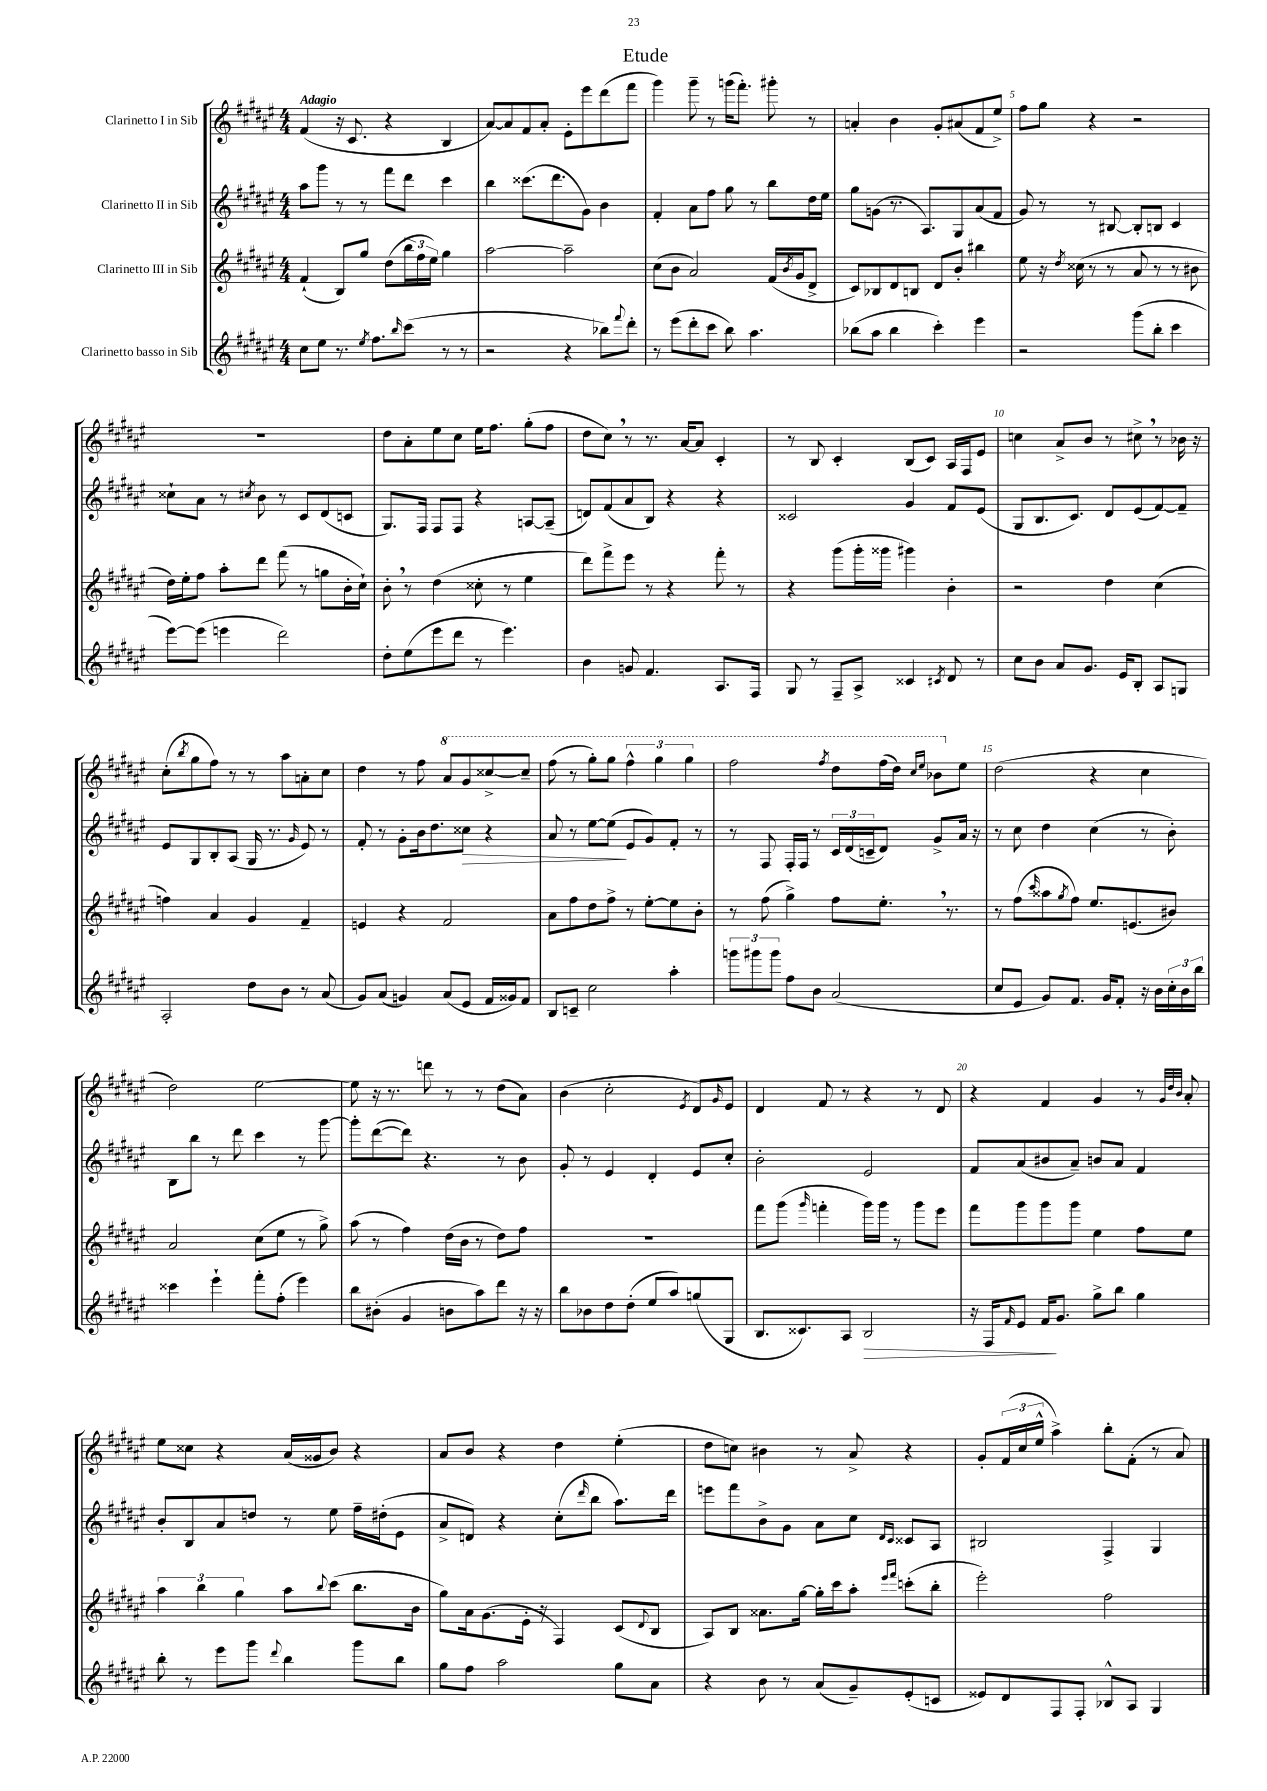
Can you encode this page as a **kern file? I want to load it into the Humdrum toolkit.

**kern	**kern	**kern	**kern
*staff4	*staff3	*staff2	*staff1
*clefG2	*clefG2	*clefG2	*clefG2
*k[f#c#g#d#a#e#]	*k[f#c#g#d#a#e#]	*k[f#c#g#d#a#e#]	*k[f#c#g#d#a#e#]
*M4/4	*M4/4	*M4/4	*M4/4
8cc#	(4f#`	8aa#	(4f#
8ee#	.	8ggg#	.
8.r	8B)	8r	16r
.	.	.	8.c#
.	8gg#	8r	.
8qee#	.	.	.
8.ff#	.	.	.
.	(8dd#	8fff#	4r
16qqbb	.	.	.
(8ccc#	24bb	8ddd#	.
.	24ff#	.	.
.	24ee#)	.	.
8r	4gg#	4ccc#	4B
8r	.	.	.
=	=	=	=
2r	[2aa#	4bb	[8a#)
.	.	.	8a#]
.	.	(8.ccc##	8f#
.	.	.	8a#'
.	.	8.ddd#	.
4r	2aa#~]	.	8e#'
.	.	8g#)	8eee#
8bb-)	.	4b	(8ddd#
8qqfff#	.	.	.
8ddd#'	.	.	8fff#
=	=	=	=
8r	(8cc#	4f#'	4ggg#)
(8eee#	8b	.	.
8ddd#'	2a#)	8a#	8ggg#~
8ccc#	.	8ff#	8r
8bb)	.	8gg#	(16ggg
.	.	.	8.fff#')
4.aa#	.	8r	.
.	(16f#	8bb	8ggg#'
.	8qb	.	.
.	16g#	.	.
.	8d#^	16dd#	8r
.	.	16ee#	.
=	=	=	=
(8bb-	8c#)	8gg#	4a'
8aa#	8B-	(8g	.
4bb-	8d#	8.r	4b
.	8B	.	.
.	.	8.A#)	.
4ccc#')	8d#	.	8g#'
.	8b'	8G#	(8a#
4eee#	4bb#	(8a#	8f#
.	.	8f#	8ee#^)
=	=	=	=
2r	8ee#	8g#)	8ff#
.	16r	8r	8gg#
.	8qdd#	.	.
.	(16cc##	.	.
.	8r	8r	4r
.	8r	[8B#	.
(8ggg#	8a#	8B#']	2r
8bb'	8r	8B	.
4ccc#	8r	4c#	.
.	8b#	.	.
=	=	=	=
[8eee#)	16dd#)	8cc##`	1r
.	16ee#'	.	.
(8eee#]	8ff#	8a#	.
4eee	8aa#'	8r	.
.	.	8qcc#	.
.	8ddd#	8b	.
2ddd#)	(8fff#	8r	.
.	8r	8c#	.
.	8gg	(8d#	.
.	16b'	8c	.
.	16cc#`)	.	.
=	=	=	=
8dd#'	8b'	8.G#)	8dd#
(8ee#	8r	.	8a#'
.	.	16F#	.
8eee#	(4dd#	8F#	8ee#
8ddd#	.	8F#	8cc#
8r	8cc##'	4r	16ee#
.	.	.	8.ff#
4.eee#)	8r	.	.
.	4ee#	[8A	(8gg#'
.	.	(8A~]	8ff#
=	=	=	=
4b	8ddd#)	8d)	8dd#
.	8fff#^	(8f#	8cc#)
8g	8eee#	8a#	8r
4.f#	8r	8B)	8.r
.	4r	4r	.
.	.	.	[16a#
.	.	.	8a#]
8.A#	8fff#'	4r	4c#'
.	8r	.	.
16F#	.	.	.
=	=	=	=
8G#	4r	2c##	8r
8r	.	.	8B
8F#~	(8ggg#	.	4c#'
8A#^	16ggg#'	.	.
.	16ggg##	.	.
4c##	4ggg#)	4g#	(8B
.	.	.	8c#)
8qc#	.	.	.
8d#	4b'	8f#	16A#
.	.	.	16F#
8r	.	(8e#	8e#
=	=	=	=
8cc#	2r	8G#	4cc
8b	.	8.B	.
8a#	.	.	8a#^
.	.	8.c#)	.
8.g#	.	.	8b
.	4dd#	8d#	8r
16e#	.	.	.
8B'	.	(8e#	8cc#^
8A#	(4cc#	[8f#)	8r
8G	.	8f#~]	16b-
.	.	.	16r
=	=	=	=
2A#'	4ff)	8e#	(8cc#'
.	.	.	8qbb
.	.	8G#	8gg#
.	4a#	8B'	8ff#)
.	.	(8A#	8r
8dd#	4g#	16G#	8r
.	.	8.r	.
8b	.	.	8aa#
.	.	16qqg#	.
8r	4f#~	8e#)	8a'
(8a#	.	8r	8cc#
=	=	=	=
8g#)	4e	8f#'	4dd#
(8a#	.	8r	.
4g)	4r	8g#'	8r
.	.	16b	8ff#
.	.	8.dd#	.
(8a#	2f#	.	8aa#
8e#	.	8cc##	8gg#
16f#	.	4r	[8ccc##^
16g##)	.	.	.
8f#	.	.	8ccc##~]
=	=	=	=
8B	8a#	8a#	(8fff#
8c~	8ff#	8r	8r
2cc#	8dd#	[8ee#	8ggg#')
.	8ff#^	(8ee#]	8ggg#
.	8r	8e#	6fff#^^
.	[8ee#'	8g#)	.
.	.	.	6ggg#
4aa#'	8ee#]	8f#'	.
.	.	.	6ggg#
.	8b'	8r	.
=	=	=	=
12ggg	8r	8r	2fff#
12ggg#	.	.	.
.	(8ff#	8F#	.
12ggg#	.	.	.
8ff#	4gg#^)	16F#'	.
.	.	16F#	.
8b	.	8r	.
.	.	.	8qfff#
(2a#	8ff#	24c#	8ddd#
.	.	(24d#	.
.	.	24c~	.
.	8.ee#'	8d#)	(16fff#
.	.	.	16ddd#)
.	.	.	16qqccc#
.	.	.	16qqeee#
.	.	8g#^	8bb-
.	8.r	.	.
.	.	16a#	8ee#
.	.	16r	.
=	=	=	=
8cc#	8r	8r	(2dd#
8e#	(8ff#	8cc#	.
.	16qqccc#	.	.
8g#)	8aa##	4dd#	.
.	8qgg#	.	.
8.f#	8ff#)	.	.
.	8.ee#	(4cc#	4r
16g#	.	.	.
8f#'	.	.	.
.	(8.e	.	.
16r	.	8r	4cc#
16b	.	.	.
24cc#'	8b#)	8b')	.
24b	.	.	.
24bb	.	.	.
=	=	=	=
4ccc##	2a#	8B	2dd#)
.	.	8bb	.
4eee#`	.	8r	.
.	.	8ddd#	.
8fff#'	(8cc#	4ccc#	[2ee#
(8ff#'	8ee#	.	.
4eee#)	8r	8r	.
.	8gg#^)	[8ggg#	.
=	=	=	=
8bb	(8aa#	8ggg#']	8ee#]
(8b#'	8r	([8ddd#	16r
.	.	.	8.r
4g#	4ff#)	8ddd#])	.
.	.	4.r	8ddd
8b	(16dd#	.	8r
.	16b	.	.
8aa#)	8r	.	8r
8ddd#	8dd#)	8r	(8dd#
16r	8ff#	8b	8a#)
16r	.	.	.
=	=	=	=
8bb	1r	8g#'	(4b
8b-	.	8r	.
8dd#	.	4e#	2cc#'
(8dd#'	.	.	.
8ee#	.	4d#'	.
8aa#)	.	.	.
.	.	.	8qe#
(8gg	.	8e#	8d#)
.	.	.	16qqg#
8G#	.	8cc#'	8e#
=	=	=	=
8.B	8fff#	2b'	4d#
.	(8ggg#	.	.
8.c##)	.	.	.
.	16qqggg#	.	.
.	4fff'	.	8f#
8A#	.	.	8r
2B	16ggg#)	2e#	4r
.	16ggg#	.	.
.	8r	.	.
.	8ggg#	.	8r
.	8eee#	.	8d#
=	=	=	=
16r	8fff#	8f#	4r
16F#	.	.	.
16qqf#	.	.	.
8e#	8ggg#	(8a#	.
16f#	8ggg#	8b#	4f#
8.g#	.	.	.
.	8ggg#	8a#~)	.
8gg#^	4ee#	8b	4g#
8bb	.	8a#	.
4gg#	8ff#	4f#	8r
.	.	.	32qqg#
.	.	.	32qqdd#
.	.	.	32qqb
.	8ee#	.	8a#'
=	=	=	=
8bb'	6aa#	8b'	8ee#
8r	.	8B	8cc##
.	6bb	.	.
8eee#	.	8a#	4r
.	6gg#	.	.
8ggg#	.	8dd	.
8qqddd#	.	.	.
4bb	8aa#	8r	(16a#
.	.	.	16g##
.	8qqbb	.	.
.	(8ccc#	8ee#	8b)
8ggg#	8.bb	16ff#~	4r
.	.	(16dd#'	.
8bb	.	8e#	.
.	16b	.	.
=	=	=	=
8gg#	8gg#)	8a#^	8a#
8ff#	16a#	8d)	8b
.	(8.g#	.	.
2aa#	.	4r	4r
.	16e#'	.	.
.	16r	.	.
.	4F#)	(8cc#'	4dd#
.	.	16qqddd#	.
.	.	8bb	.
8gg#	(8c#	8.aa#)	(4ee#'
.	8qqd#	.	.
8a#	8B	.	.
.	.	16ddd#	.
=	=	=	=
4r	8A#)	8eee	8dd#
.	8B	8fff#	8cc)
8b	8.a##	8b^	4b#
8r	.	8g#	.
.	[16gg#	.	.
(8a#	16gg#']	8a#	8r
.	16ccc#	.	.
8g#~)	8aa#'	8cc#	8a#^
.	16qqeee#	16qqd#	.
.	16qqfff#	16qqc#	.
(8e#'	(8ccc'	8c##	4r
8c	8bb'	8A#	.
=	=	=	=
8e##)	2eee#')	2B#	8g#'
8d#	.	.	(24f#
.	.	.	24cc#
.	.	.	24ee#^^
8F#	.	.	4aa#^)
8F#'	.	.	.
8B-^^	2ff#	4F#^	8bb'
8A#	.	.	(8f#'
4G#	.	4G#	8r
.	.	.	8a#)
==	==	==	==
*-	*-	*-	*-
